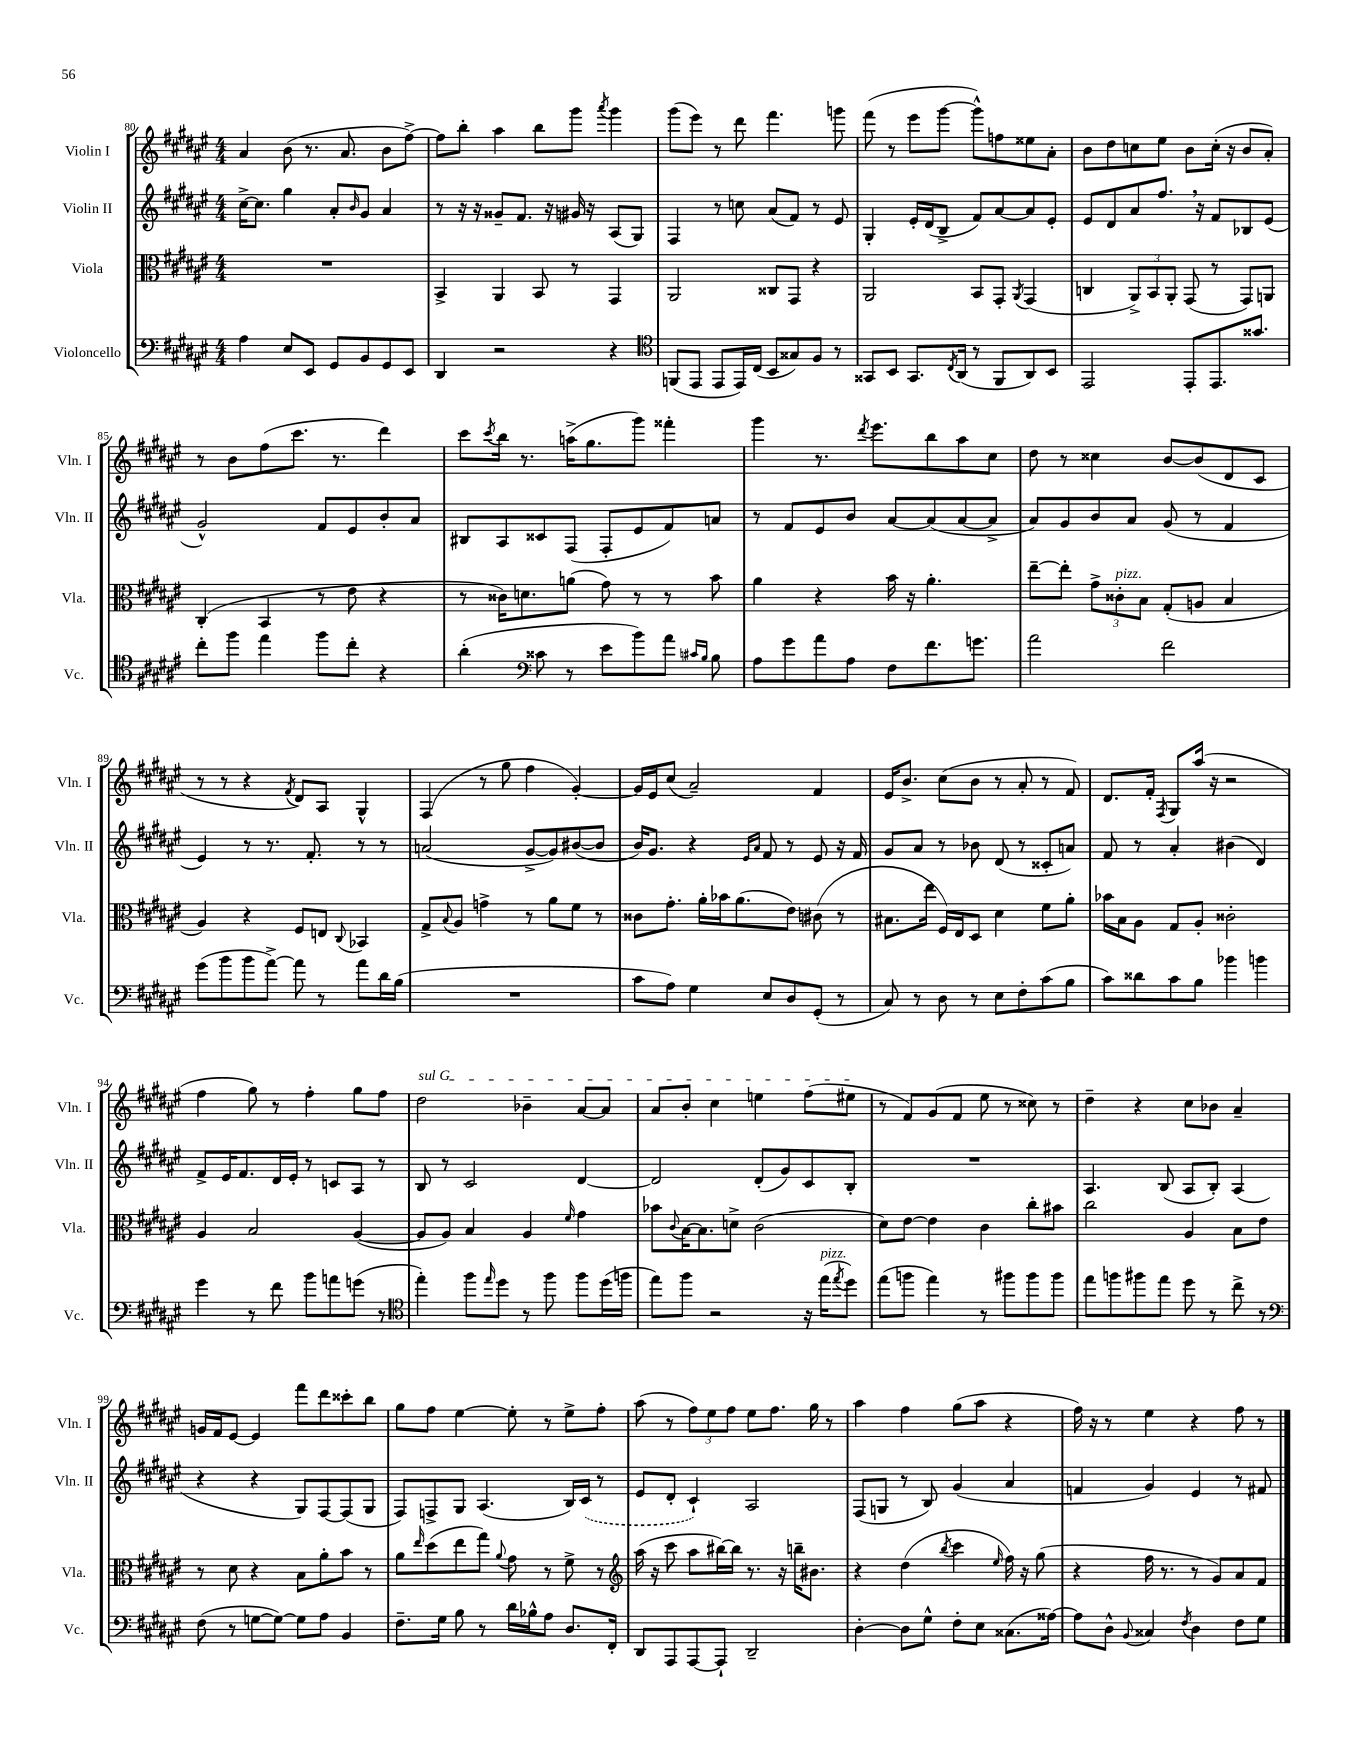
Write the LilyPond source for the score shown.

<<
\new StaffGroup <<
\new Staff = "s0" \with { instrumentName = "Violin I" shortInstrumentName = "Vln. I" } {
    \clef treble \key fis \major \numericTimeSignature \time 4/4
    ais'4 b'8( r8. ais'8. b'8 fis''8~->) |
    fis''8 b''8-. ais''4 b''8 gis'''8 \acciaccatura { ais'''8 } gis'''4 |
    gis'''8( eis'''8) r8 dis'''8 fis'''4. g'''8 |
    fis'''8( r8 eis'''8 gis'''8~ gis'''8-^) f''8 eisis''8 ais'8-. |
    b'8 dis''8 c''8 eis''8 b'8 c''16-.( r16 b'8 ais'8-.) |
    r8 b'8 fis''8( cis'''8. r8. dis'''4) |
    cis'''8 \acciaccatura { cis'''8 } b''16 r8. a''16->( gis''8. gis'''8) fisis'''4-. |
    gis'''4 r8. \acciaccatura { dis'''8 } eis'''8. b''8 ais''8 cis''8 |
    dis''8 r8 cisis''4 b'8~ b'8( dis'8 cis'8 |
    r8 r8 r4 \acciaccatura { fis'8 } dis'8) ais8 gis4-^ |
    fis4( r8 gis''8 fis''4 gis'4~-.) |
    gis'16 eis'16 cis''8( ais'2--) fis'4 |
    eis'16 b'8.-> cis''8( b'8 r8 ais'8-. r8 fis'8) |
    dis'8. fis'16-. \acciaccatura { fis8 } gis8 ais''16( r16 r2 |
    fis''4 gis''8) r8 fis''4-. gis''8 fis''8 |
    \once \override TextSpanner.bound-details.left.text = \markup { \italic "sul G" } dis''2\startTextSpan bes'4-- ais'8~ ais'8 |
    ais'8 b'8-. cis''4 e''4 fis''8( eis''8\stopTextSpan |
    r8 fis'8) gis'8( fis'8 eis''8 r8 cisis''8) r8 |
    dis''4-- r4 cis''8 bes'8 ais'4-- |
    g'16 fis'16 eis'8~ eis'4 fis'''8 dis'''8 cisis'''8-. b''8 |
    gis''8 fis''8 eis''4~ eis''8-. r8 eis''8-> fis''8-. |
    ais''8( r8 \tuplet 3/2 { fis''8) eis''8 fis''8 } eis''8 fis''8. gis''16 r8 |
    ais''4 fis''4 gis''8( ais''8 r4 |
    fis''16) r16 r8 eis''4 r4 fis''8 r8 \bar "|." |
}
\new Staff = "s1" \with { instrumentName = "Violin II" shortInstrumentName = "Vln. II" } {
    \clef treble \key fis \major \numericTimeSignature \time 4/4
    cis''16~-> cis''8. gis''4 ais'8-. \grace { b'16 } gis'8 ais'4 |
    r8 r16 r16 gisis'8-- fis'8. r16 gis'16 r16 ais8( gis8) |
    fis4 r8 c''8 ais'8( fis'8) r8 eis'8 |
    gis4-. eis'16-. dis'16( b8-> fis'8) ais'8~ ais'8 eis'8-. |
    eis'8 dis'8 ais'8 fis''8. \breathe r16 fis'8 bes8 eis'8( |
    gis'2-^) fis'8 eis'8 b'8-. ais'8 |
    bis8 ais8 cisis'8 fis8( fis8-. eis'8 fis'8) a'8 |
    r8 fis'8 eis'8 b'8 ais'8~ ais'8( ais'8~ ais'8-> |
    ais'8) gis'8 b'8 ais'8 gis'8( r8 fis'4 |
    eis'4) r8 r8. fis'8.-. r8 r8 |
    a'2( gis'8~-> gis'8) bis'8~( bis'8 |
    b'16) gis'8. r4 \grace { eis'16 ais'16 } fis'8 r8 eis'8 r16 fis'16 |
    gis'8 ais'8 r8 bes'8 dis'8( r8 cisis'8-. a'8) |
    fis'8 r8 ais'4-. bis'4( dis'4) |
    fis'8-> eis'16 fis'8. dis'16 eis'16-. r8 c'8 ais8 r8 |
    b8 r8 cis'2 dis'4~ |
    dis'2 dis'8-.( gis'8) cis'8 b8-. |
    R1 |
    ais4. b8( ais8 b8-.) ais4( |
    r4 r4 gis8) fis8~ fis8( gis8 |
    fis8) f8-> gis8 ais4.( b16) \once \slurDashed cis'16( r8 |
    eis'8 dis'8-. cis'4-!) ais2 |
    fis8( g8 r8 b8) gis'4( ais'4 |
    f'4 gis'4) eis'4 r8 fis'8 \bar "|." |
}
\new Staff = "s2" \with { instrumentName = "Viola" shortInstrumentName = "Vla." } {
    \clef alto \key fis \major \numericTimeSignature \time 4/4
    R1 |
    b,4-> ais,4 b,8 r8 gis,4 |
    ais,2 cisis8 gis,8 r4 |
    ais,2 b,8 gis,8-. \acciaccatura { ais,8 } gis,4( |
    c4 \tuplet 3/2 { ais,8->) b,8 ais,8-. } gis,8( r8 gis,8) a,8 |
    cis4-.( b,4 r8 eis'8 r4 |
    r8 cisis'16) d'8. a'8( gis'8) r8 r8 b'8 |
    ais'4 r4 b'16 r16 ais'4.-. |
    eis''8~-- eis''8-. \tuplet 3/2 { gis'8-> cisis'8-.^\markup { \italic "pizz." } b8 } gis8-.( a8 b4 |
    ais4) r4 fis8 e8 \appoggiatura { cis8 } bes,4 |
    gis8-> \appoggiatura { b8 } ais8 g'4-> r8 ais'8 fis'8 r8 |
    cisis'8 gis'8.-. ais'16-. bes'16 ais'8.( eis'8) cis'8( r8 |
    bis8. eis''16 fis16) eis16 dis8 dis'4 fis'8 ais'8-. |
    bes'16 b16 ais8 gis8 ais8-. cisis'2-. |
    ais4 b2 ais4~( |
    ais8 ais8) b4 ais4 \grace { fis'16 } gis'4 |
    bes'8 \appoggiatura { cis'8 } b16~ b8. d'8-> cis'2( |
    dis'8) eis'8~ eis'4 cis'4 cis''8-. bis'8 |
    cis''2 ais4 b8 eis'8 |
    r8 dis'8 r4 b8 ais'8-. b'8 r8 |
    ais'8 \grace { eis''16 } dis''8( eis''8 gis''8) \appoggiatura { ais'8 } gis'8 r8 fis'8-> r8 |
    \clef treble ais''16( r16 cis'''8 ais''8 bis''16~) bis''16 r8. r16 b''16-- bis'8. |
    r4 dis''4( \acciaccatura { b''8 } cis'''4 \grace { eis''16 } fis''16) r16 gis''8( |
    r4 fis''16 r8. r8 gis'8) ais'8 fis'8 \bar "|." |
}
\new Staff = "s3" \with { instrumentName = "Violoncello" shortInstrumentName = "Vc." } {
    \clef bass \key fis \major \numericTimeSignature \time 4/4
    ais4 eis8 eis,8 gis,8 b,8 gis,8 eis,8 |
    dis,4 r2 r4 |
    \clef tenor f,8( eis,8 eis,8 eis,16) cis16( b,8 gisis8) fis8 r8 |
    gisis,8 b,8 gisis,8. \acciaccatura { cis8 } ais,16( r8 fis,8 ais,8) b,8 |
    eis,2 eis,8-. eis,8. gisis'8. |
    cis''8-. fis''8 eis''4 fis''8 cis''8-. r4 |
    ais'4-.( \clef bass cisis'8 r8 eis'8 b'8) ais'8 \grace { cis'16 b16 } b8 |
    ais8 gis'8 ais'8 ais8 fis8 fis'8. g'8. |
    ais'2 fis'2 |
    gis'8( b'8 b'8 ais'8~->) ais'8 r8 ais'8 dis'16 b16( |
    R1 |
    cis'8 ais8) gis4 eis8 dis8 gis,8-.( r8 |
    cis8) r8 dis8 r8 eis8 fis8-. cis'8( b8 |
    cis'8) disis'8 cis'8 b8 bes'4 b'4 |
    gis'4 r8 fis'8 b'8 a'8 g'8( r8 |
    \clef tenor eis''4-.) fis''8 \grace { eis''16 } dis''8 r8 fis''8 fis''8 dis''16( f''16 |
    eis''8) fis''8 r2 r16 eis''16^\markup { \italic "pizz." }( \acciaccatura { eis''8 } dis''8) |
    eis''8( f''8 eis''4) r8 fis''8 fis''8 fis''8 |
    eis''8 f''8 fis''8 eis''8 dis''8 r8 cis''8-> r8 |
    \clef bass fis8( r8 g8~ g8~) g8 ais8 b,4 |
    fis8.-- gis16 b8 r8 dis'16 bes16-^ ais8 dis8. fis,16-. |
    dis,8 ais,,8 ais,,8~ ais,,8-! dis,2-- |
    dis4~-. dis8 gis8-^ fis8-. eis8 cisis8.( aisis16~) |
    aisis8 dis8-^ \appoggiatura { b,8 } cisis4 \acciaccatura { fis8 } dis4 fis8 gis8 \bar "|." |
}
>>
>>
\layout { \context { \Score currentBarNumber = #80 } }
